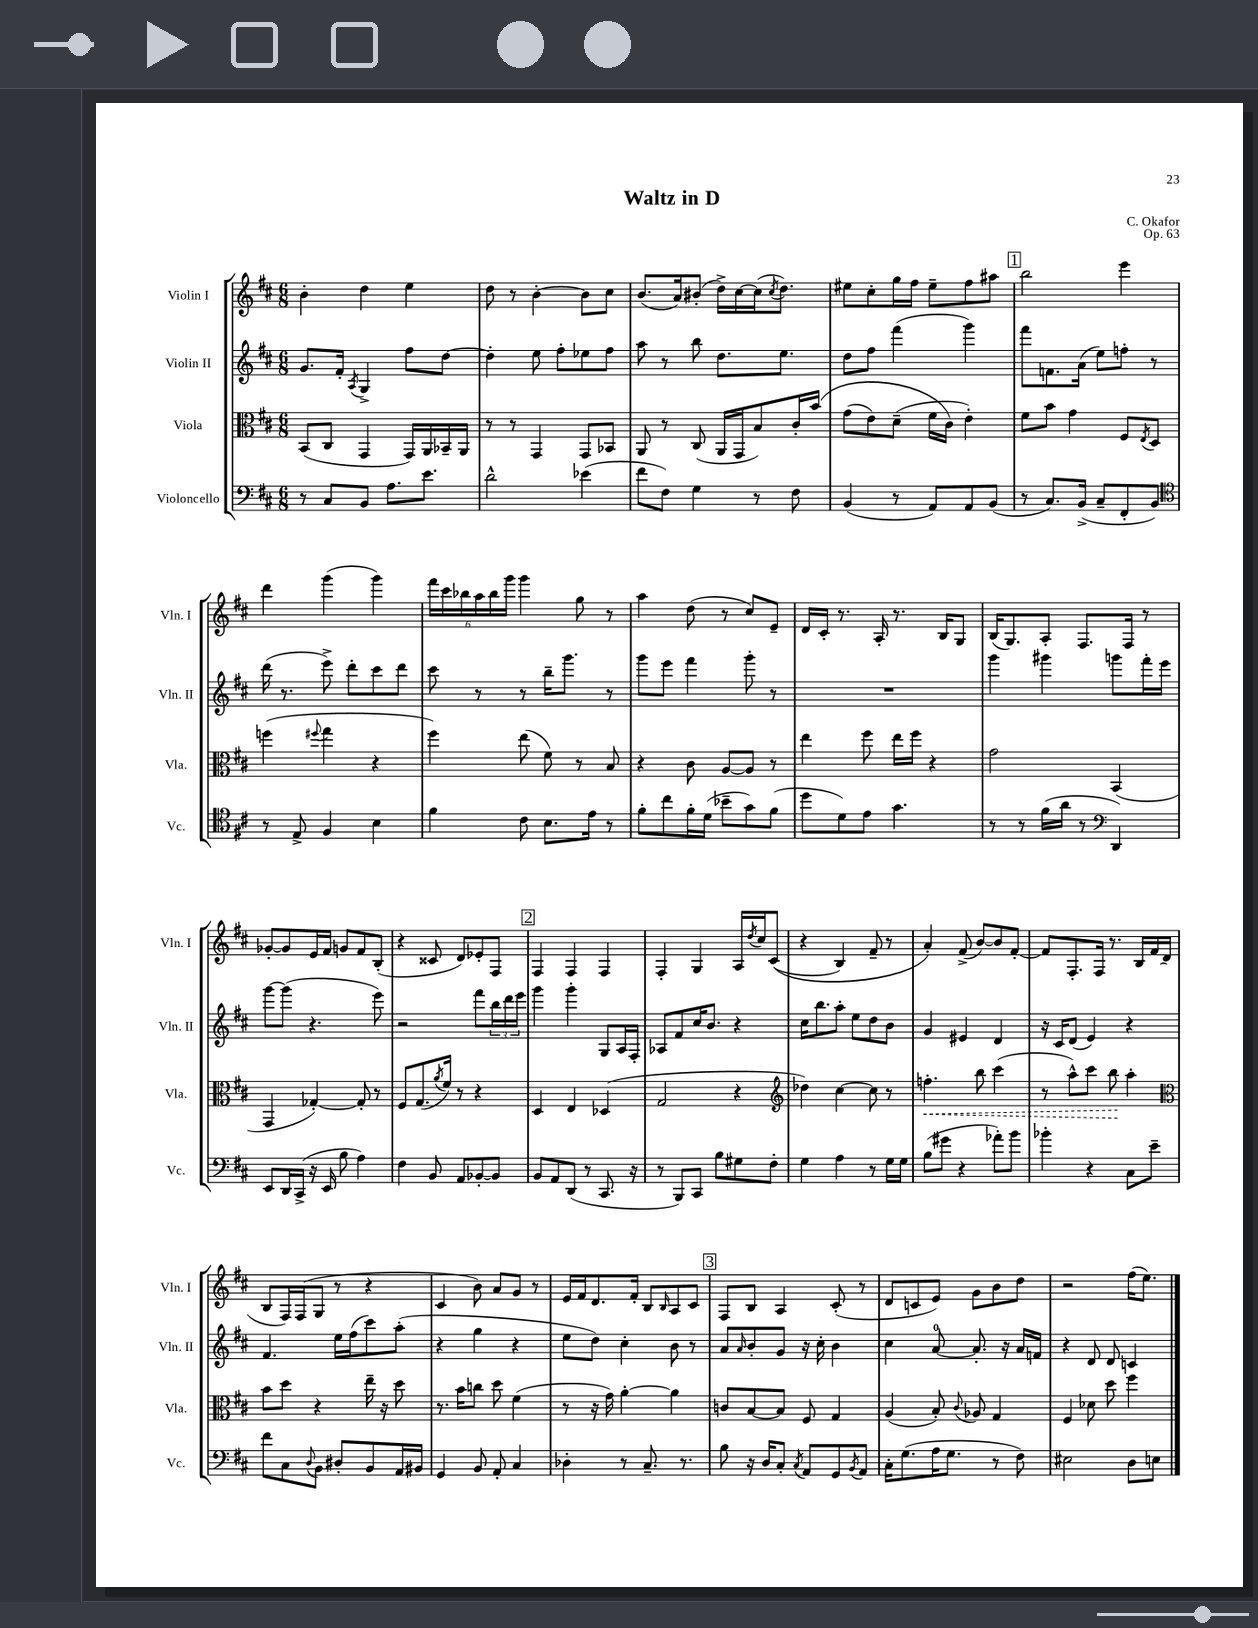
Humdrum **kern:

**kern	**kern	**dynam	**kern	**kern
*part4	*part3	*part3	*part2	*part1
*staff4	*staff3	*staff3	*staff2	*staff1
*I"Violoncello	*I"Viola	*	*I"Violin II	*I"Violin I
*I'Vc.	*I'Vla.	*	*I'Vln. II	*I'Vln. I
*clefF4	*clefC3	*	*clefG2	*clefG2
*k[f#c#]	*k[f#c#]	*	*k[f#c#]	*k[f#c#]
*M6/8	*M6/8	*	*M6/8	*M6/8
=1	=1	=1	=1	=1
8r	(8BB/L	.	8.g/L	4b'\
8C#/L	8C#/J	.	.	.
.	.	.	16f#'/Jk	.
.	.	.	8qA/	.
8BB/J	4GG/	.	4G^/	4dd\
8.A\L	.	.	.	.
.	16GG/LL)	.	8ff#\L	4ee\
8.e\J	16AA/	.	.	.
.	16BB-X~/	.	[8dd\J	.
.	16AA/JJ	.	.	.
=2	=2	=2	=2	=2
2d^^\	8r	.	4dd'\]	8dd\
.	8r	.	.	8r
.	4GG/	.	8ee\	[4b'\
.	.	.	8ff#'\L	.
(4e-X\	8GG/L	.	8ee-X\	8b\L]
.	8BB-X/J	.	8ff#\J	8cc#\J
=3	=3	=3	=3	=3
8f#\L	8AA/	.	8aa\	(8.b/L
8F#\J)	8r	.	8r	.
.	.	.	.	16a/k)
4G\	(8C#/	.	8bb\	(8b#X'/J
.	16AA/LL	.	8.dd\L	16dd^\LL)
.	16GG/J	.	.	[16cc#\
8r	8B/)	.	.	(16cc#\J]
.	.	.	.	8qcc#/
.	.	.	8.ee\J	8.dd\J)
8F#\	16c#'/L	.	.	.
.	(16b/JJ	.	.	.
=4	=4	=4	=4	=4
(4BB/	(8g\L	.	8dd\L	8ee#X\L
.	8e\)	.	8ff#\J	8cc#'\
8r	(8d~\J	.	(4fff#\	16gg\L
.	.	.	.	16ff#\JJ
8AA/L)	16f#\LL	.	.	8ee#~\L
.	16c#\JJ)	.	.	.
8AA/	4e'\)	.	4ggg\)	8ff#\
(8BB/J	.	.	.	8aa#X\J
!!LO:REH:place=s1:t=1
=5	=5	=5	=5	=5
8r	8f#\L	.	8fff#\L	2bb\
8.C#/L)	8b\J	.	8.fn\	.
.	4g\	.	.	.
(16BB^/Jk	.	.	(16a\Jk	.
8C#~/L	.	.	8ee\L)	.
8FF#'/	8F#/L	.	8ffn'\J	4eee\
.	8qE/	.	.	.
8BB/J)	8D/J	.	8r	.
!!LO:LB:g=z
=6	=6	=6	=6	=6
*clefC4	*	*	*	*
8r	(4ffn\	.	(16ddd\	4ddd\
.	.	.	8.r	.
8E^/	.	.	.	.
.	8qqff#X/	.	.	.
4F#/	4gg\	.	8eee^\)	(4ggg\
.	.	.	8ddd'\L	.
4B\	4r	.	8ccc#\	4ggg\)
.	.	.	8ddd\J	.
=7	=7	=7	=7	=7
4f#\	4ff#\)	.	8ccc#\	24fff#\LL
.	.	.	.	24ccc#\
.	.	.	.	24bb-X\
.	.	.	8r	24aa\
.	.	.	.	24bb-\
.	.	.	.	24ggg\JJ
8c#\	(8ee\	.	8r	4ggg\
8.B\L	8f#\)	.	16bb~\KL	.
.	.	.	8.ggg\J	.
.	8r	.	.	8gg\
16e\Jk	.	.	.	.
8r	8B/	.	8r	8r
=8	=8	=8	=8	=8
8f#'\L	4r	.	8ggg\L	4aa\
8cc#\	.	.	8eee\J	.
16f#'\L	8c#\	.	4fff#\	(8dd\
(16d\JJ	.	.	.	.
8b-X~\L	[8A/L	.	.	8r
8g\)	8A/J]	.	8ggg'\	8cc#/L)
(8f#\J	8r	.	8r	8e~/J
=9	=9	=9	=9	=9
8dd\L	4ee\	.	2.r	16d/LL
.	.	.	.	16c#'/JJ
8d\)	.	.	.	8.r
8e\J	8ff#\	.	.	.
.	.	.	.	16A'/
4.g\	16ee\LL	.	.	8.r
.	16ff#\JJ	.	.	.
.	4r	.	.	.
.	.	.	.	16B/KL
.	.	.	.	8G/J
=10	=10	=10	=10	=10
8r	2g\	.	4ggg\	(16B/KL
.	.	.	.	8.G/)
8r	.	.	.	.
(16f#\LL	.	.	4ggg#X\	8A'/J
16a\JJ	.	.	.	.
8r	.	.	.	8.F#/L
*clefF4	*	*	*	*
4DD/)	(4BB/	.	8gggn\L	.
.	.	.	.	16F#/Jk
.	.	.	16fff#'\L	8r
.	.	.	16eee\JJ	.
!!LO:LB:g=z
=11	=11	=11	=11	=11
8EE/L	4GG/	.	[8ggg\L	[8g-X'/L
16DD/L	.	.	(8ggg\J]	8g-/]
(16CC#^/JJ	.	.	.	.
16r	[4G-X'/)	.	4.r	16e/L
16EE/	.	.	.	16f#/JJ
8B\	.	.	.	8gn/L
4A\)	8G-'/]	.	.	8f#/
.	8r	.	8eee\)	(8B'/J
=12	=12	=12	=12	=12
4F#\	8F#/L	.	2r	4r
.	(8.G/	.	.	.
8BB/	.	.	.	8c##X/
.	8qa/	.	.	.
.	16f#/Jk)	.	.	.
8AA/L	8r	.	.	8d/L)
[8BB-X'/	4r	.	8fff#\L	8e-X'/
8BB-/J]	.	.	24bb\L	8F#/J
.	.	.	24ddd\	.
.	.	.	24eee\JJ	.
!!LO:REH:place=s1:t=2
=13	=13	=13	=13	=13
8BB/L	4D/	.	4ggg\	4F#/
8AA/	.	.	.	.
(8DD/J	4E/	.	4ggg'\	4F#/
8r	.	.	.	.
8.CC#/	(4D-X/	.	8G/L	4F#/
.	.	.	16A/L	.
16r	.	.	16F#'/JJ	.
=14	=14	=14	=14	=14
8r	2G/	.	8A-X/L	4F#'/
8BBB/L)	.	.	8f#/	.
8CC#/J	.	.	16cc#/K	4G/
.	.	.	8.b/J	.
8B\L	.	.	.	.
8G#X\	4r	.	4r	16A/LL
.	.	.	.	8qdd/
.	.	.	.	16cc#/J
8F#'\J	.	.	.	((8c#/J
=15	=15	=15	=15	=15
*	*clefG2	*	*	*
4G\	4dd-X\)	.	16cc#\KL	4r
.	.	.	8.bb\	.
4A\	[4cc#\	.	8aa'\J	4B/)
.	.	.	8ee\L	.
8r	8cc#\]	.	8dd\	8f#~/
16G\LL	8r	.	8b\J	8r
16G\JJ	.	.	.	.
=16	=16	=16	=16	=16
!	!	!LO:HP:b	!	!
(8B\L	4.ffn'\	<	4g/	4a'/)
8g#X\J	.	.	.	.
4r	.	.	4e#X/	(8f#^/
.	8bb\	.	.	[8b/L)
8a-X'\L)	(4ccc#\	.	4d/	8b/]
8b\J	.	.	.	[8f#'/J
=17	=17	=17	=17	=17
4b-X'\	8r	.	16r	8f#/L]
.	.	.	16c#/KL	.
.	8aa^^\L)	.	(8d/J	8.F#'/
4r	8ccc#\J	.	4e/)	.
.	.	.	.	16F#/Jk
.	8bb\	.	.	8.r
8C#\L	4aa'\	[	4r	.
.	.	.	.	16B/LL
8e~\J	.	.	.	16f#/
.	.	.	.	(16d/JJ
!!LO:LB:g=z
=18	=18	=18	=18	=18
*	*clefC3	*	*	*
8f#\L	8b\L	.	4.f#/	8B/L
8C#\	8dd\J	.	.	16F#/L)
.	.	.	.	(16F#/J
8qqD/	.	.	.	.
8BB\J	4r	.	.	8G/J
8D#X'/L	.	.	16ee\LL	8r
.	.	.	(16ff#\J	.
8BB/	16ee~\	.	8ccc#\)	4r
.	16r	.	.	.
16AA/L	8dd\	.	(8aa'\J	.
16BB#X/JJ	.	.	.	.
=19	=19	=19	=19	=19
4GG/	8.r	.	4r	4c#/
.	16b\KL	.	.	.
8BB/	8ccn\J	.	4gg\	8b\)
8AA'/	8dd\	.	.	8a/L
4C#/	(4f#\	.	4r	8g/J
.	.	.	.	8r
=20	=20	=20	=20	=20
4D-X'\	8r	.	8ee\L	16e/LL
.	.	.	.	16f#/J
.	16r	.	8dd\J)	8.d/
.	16g\)	.	.	.
8r	[4a'\	.	4cc#'\	.
.	.	.	.	16f#'/Jk
8.C#~/	.	.	.	8B/L
.	.	.	.	16qqB/
.	4a\]	.	8b\	8A/
8.r	.	.	.	.
.	.	.	8r	8c#/J
!!LO:REH:place=s1:t=3
=21	=21	=21	=21	=21
8B\	8cn/L	.	8a/L	8F#/L
.	.	.	16qqa/	.
16r	[8B/	.	8b'/	8B/J
16D/KL	.	.	.	.
8C#'/J	8B/J]	.	8g/J	4A/
8qC#/	.	.	.	.
8AA/L	8F#/	.	16r	.
.	.	.	16cc#'\	.
8GG/	4G/	.	4b\	(8c#'/
8qBB/	.	.	.	.
8AA/J	.	.	.	8r
=22	=22	=22	=22	=22
16C#'\KL	(4A/	.	4cc#\	8d/L
(8.G\	.	.	.	.
.	.	.	.	8cn/
16A\K	8B'/)	.	[8a/	8e/J)
8.G\J	.	.	.	.
.	8qqc#/	.	.	.
.	8A-X/	.	8.a'/]	8g\L
8r	4G/	.	.	8b\
.	.	.	16r	.
8F#\)	.	.	16a/LL	8dd\J
.	.	.	16fn/JJ	.
=23	=23	=23	=23	=23
2E#X\	4F#/	.	4r	2r
.	8d-X\	.	8d/	.
.	8dd\	.	8d/	.
8D\L	4ff#\	.	4cn/	(16ff#\KL
.	.	.	.	8.ee\J)
8En\J	.	.	.	.
==	==	==	==	==
*-	*-	*-	*-	*-
